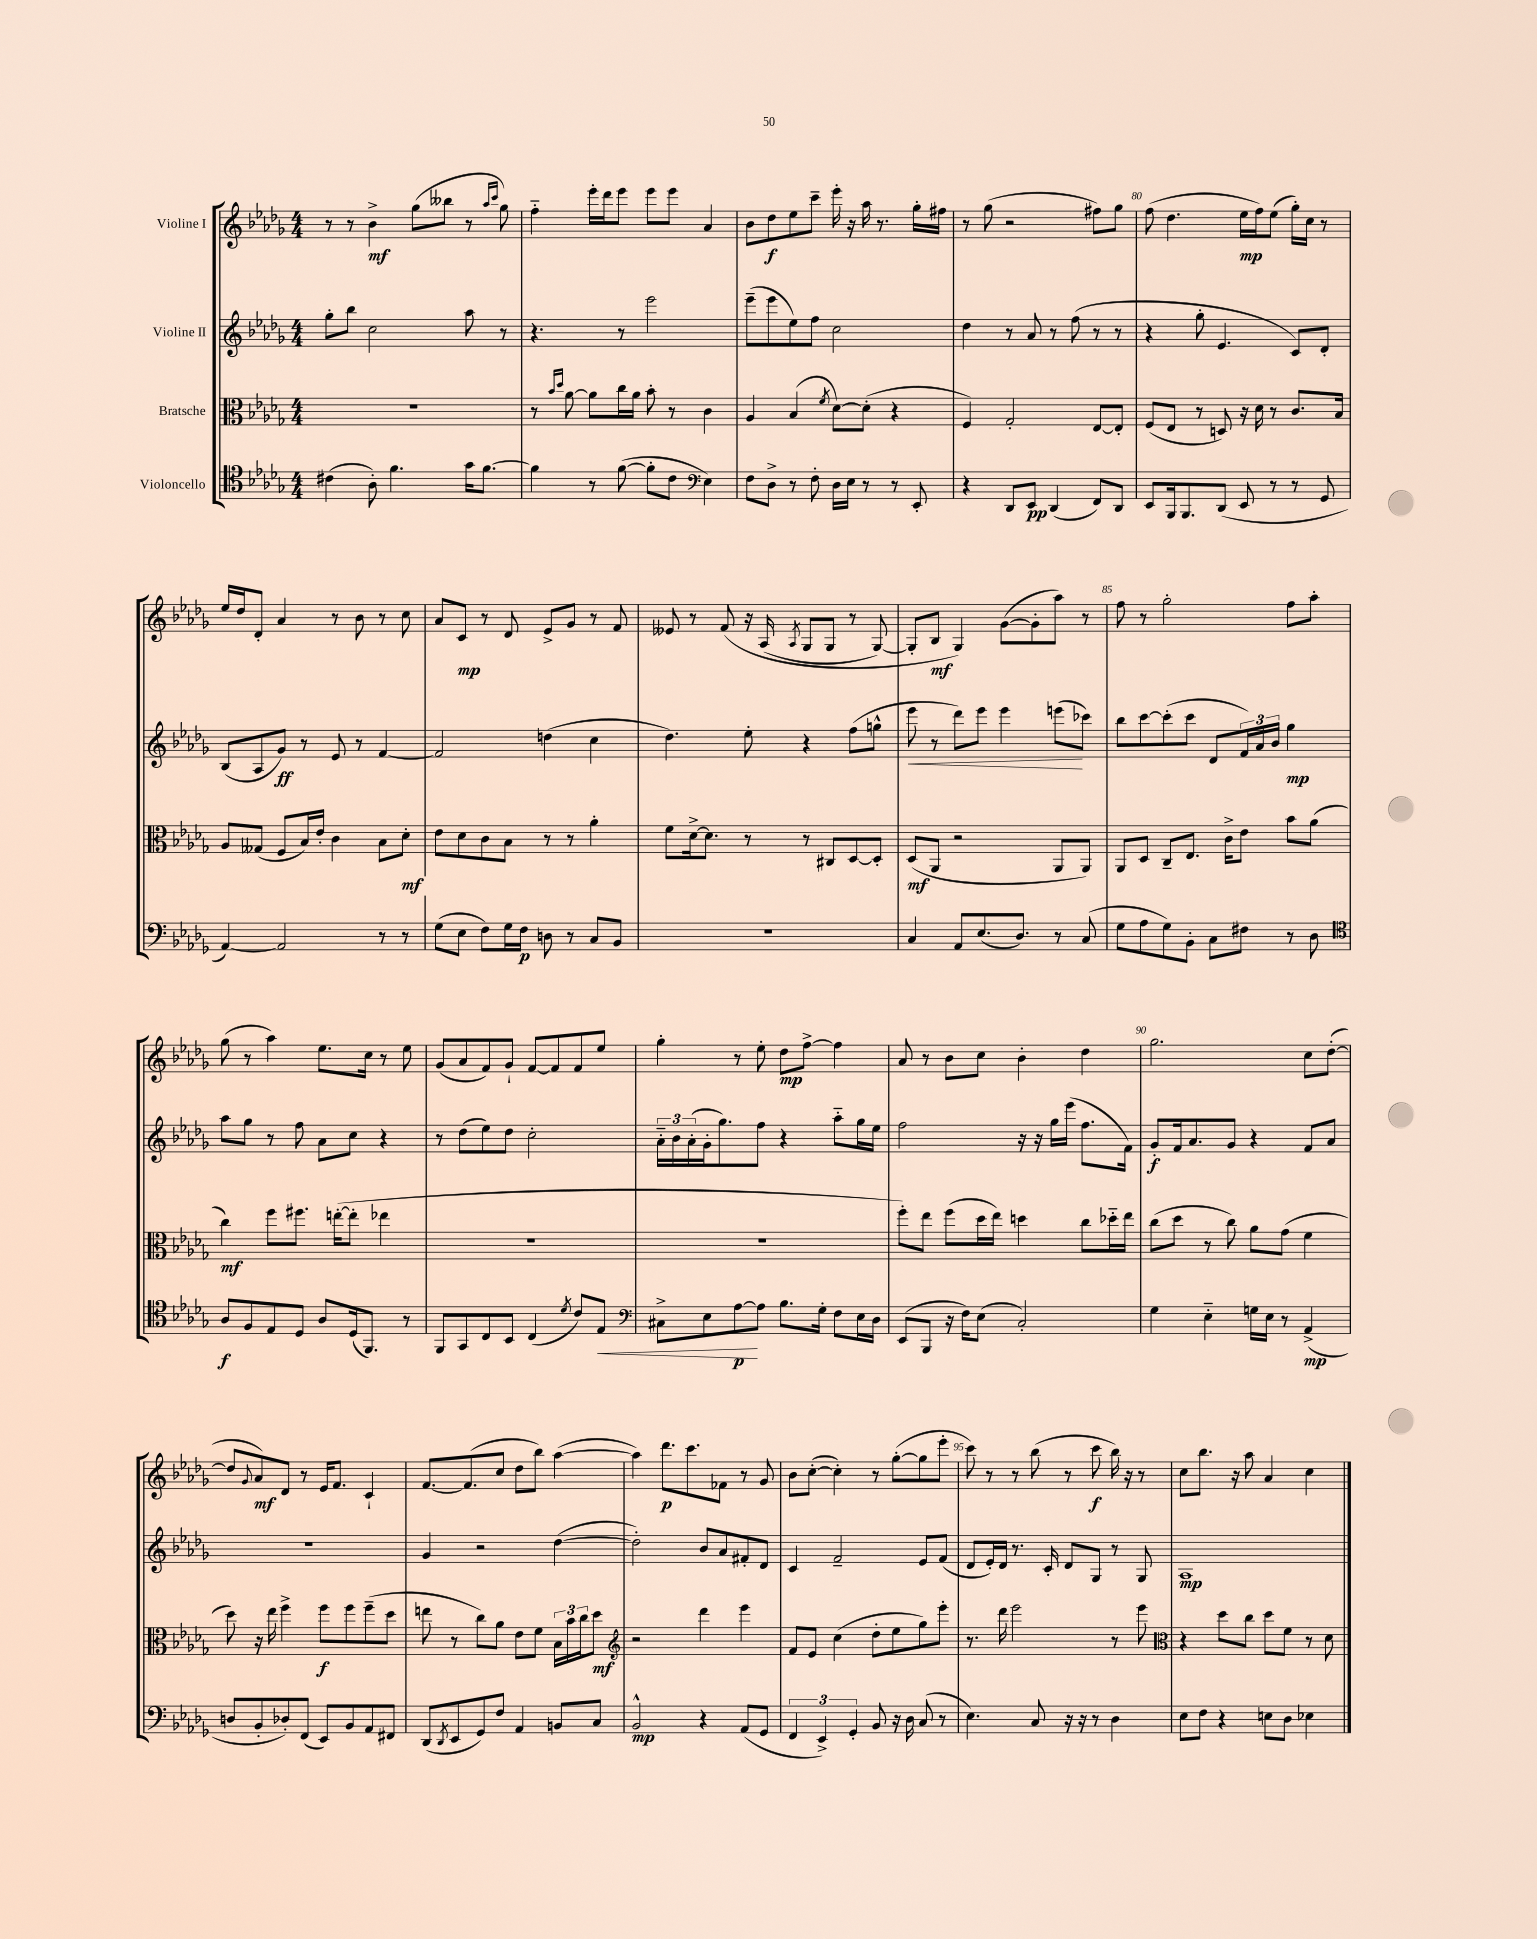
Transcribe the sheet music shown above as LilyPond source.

<<
\new StaffGroup <<
\new Staff = "s0" \with { instrumentName = "Violine I" } {
    \clef treble \key des \major \numericTimeSignature \time 4/4
    r8 r8 bes'4->\mf ges''8( beses''8 r8 \grace { aes''16 c'''16 } ges''8) |
    f''4-_ ees'''16-. des'''16 ees'''8 ees'''8 ees'''8 aes'4 |
    bes'8 des''8\f ees''8 c'''8-- ees'''16-. r16 aes''16 r8. ges''16-. fis''16 |
    r8 ges''8( r2 fis''8) ges''8 |
    f''8( des''4. ees''16\mp f''16) ees''8( ges''16-.) c''16 r8 |
    ees''16 des''16 des'8-. aes'4 r8 bes'8 r8 c''8 |
    aes'8 c'8\mp r8 des'8 ees'8-> ges'8 r8 f'8 |
    eeses'8 r8 f'8\( r16 aes16( \acciaccatura { aes8 } ges8 ges8 r8 ges8~) |
    ges8-. bes8\mf ges4\) ges'8~( ges'8-. aes''8) r8 |
    f''8 r8 ges''2-. f''8 aes''8-. |
    ges''8( r8 aes''4) ees''8. c''16 r8 ees''8 |
    ges'8( aes'8 f'8) ges'8-! f'8~ f'8 f'8 ees''8 |
    ges''4-. r8 ees''8-. des''8\mp f''8~-> f''4 |
    aes'8 r8 bes'8 c''8 bes'4-. des''4 |
    ges''2. c''8 des''8~-.( |
    des''8 \appoggiatura { ges'8 } aes'8\mf) des'8 r8 ees'16 f'8. c'4-! |
    f'8.~ f'8.( c''8 des''8 bes''8) aes''4~( |
    aes''4) des'''8.\p c'''8. fes'8 r8 ges'8 |
    bes'8 c''8~-.( c''4-.) r8 ges''8~-.( ges''8 ees'''8-. |
    c'''8) r8 r8 bes''8( r8 c'''8\f bes''16) r16 r8 |
    c''8 bes''8. r16 aes''8 aes'4 c''4 \bar "|." |
}
\new Staff = "s1" \with { instrumentName = "Violine II" } {
    \clef treble \key des \major \numericTimeSignature \time 4/4
    ges''8-. bes''8 c''2 aes''8 r8 |
    r4. r8 ees'''2 |
    ees'''8--( ees'''8 ees''8) f''8 c''2 |
    des''4 r8 aes'8 r8 f''8( r8 r8 |
    r4 ges''8-. ees'4. c'8) des'8-. |
    bes8( aes8 ges'8\ff) r8 ees'8 r8 f'4~ |
    f'2 d''4( c''4 |
    des''4.) ees''8-. r4 f''8( g''8-^ |
    ees'''8\< r8 des'''8) ees'''8 ees'''4 e'''8\!( ces'''8) |
    bes''8 c'''8~ c'''8-.( c'''8 des'8 \tuplet 3/2 { f'16) aes'16 bes'16 } ges''4\mp |
    aes''8 ges''8 r8 f''8 aes'8 c''8 r4 |
    r8 des''8( ees''8) des''8 c''2-. |
    \tuplet 3/2 { aes'16-_ bes'16 aes'16-.( } ges'16-. ges''8.) f''8 r4 aes''8-_ ges''16 ees''16 |
    f''2 r16 r16 ges''16 ees'''16( f''8. f'16) |
    ges'8-.\f f'16 aes'8. ges'8 r4 f'8 aes'8 |
    R1 |
    ges'4 r2 des''4~( |
    des''2-.) bes'8 aes'8 fis'8-. des'8 |
    c'4 f'2-- ees'8 f'8( |
    des'8 ees'16-.) des'16 r8. c'16-. des'8 ges8 r8 ges8 |
    aes1\mp \bar "|." |
}
\new Staff = "s2" \with { instrumentName = "Bratsche" } {
    \clef alto \key des \major \numericTimeSignature \time 4/4
    R1 |
    r8 \grace { bes'16 des''16 } aes'8~ aes'8 c''16 aes'16 bes'8-. r8 c'4 |
    aes4 bes4( \acciaccatura { f'8 } des'8~) des'8-.( r4 |
    f4) ges2-. ees8~ ees8-. |
    f8( ees8 r8 d8) r16 des'16 r8 c'8. bes16 |
    aes8 geses8( f8 bes16) ees'16-. c'4 bes8 des'8-.\mf |
    ees'8 des'8 c'8 bes8 r8 r8 aes'4-. |
    f'8 des'16~-> des'8. r8 r8 cis8 des8~ des8-. |
    des8\mf( aes,8 r2 aes,8 aes,8) |
    aes,8 des8 c8-- ees8. c'16-> ees'8 bes'8 aes'8( |
    c''4\mf) f''8 fis''8. e''16~-.( e''8-. ees''4 |
    r1 |
    R1 |
    f''8-.) ees''8 f''8( des''16 ees''16) d''4 c''8 des''16-_ ees''16 |
    c''8( des''8 r8 c''8) aes'8 ges'8( f'4 |
    des''8) r16 ees''16 f''4-> f''8\f f''8 f''8--( des''8 |
    e''8 r8 c''8) aes'8 ees'8 f'8 \tuplet 3/2 { bes16 bes'16 c''16 } des''8\mf |
    \clef treble r2 des'''4 ees'''4 |
    f'8 ees'8 c''4( des''8-. ees''8 ges''8) ees'''8-. |
    r8. des'''16 ees'''2 r8 ees'''8 |
    \clef alto r4 des''8 c''8 des''8 f'8 r8 des'8 \bar "|." |
}
\new Staff = "s3" \with { instrumentName = "Violoncello" } {
    \clef tenor \key des \major \numericTimeSignature \time 4/4
    cis'4( aes8-.) f'4. ges'16 f'8.~ |
    f'4 r8 f'8~( f'8-. c'8 \clef bass ees4) |
    f8 des8-> r8 f8-. des16 ees16 r8 r8 ees,8-. |
    r4 des,8 ees,8\pp des,4( f,8) des,8 |
    ees,8 bes,,16 bes,,8. des,8( ees,8 r8 r8 ges,8 |
    aes,4~) aes,2 r8 r8 |
    ges8( ees8 f8) ges16 f16\p d8 r8 c8 bes,8 |
    R1 |
    c4 aes,8 ees8.( des8.) r8 c8( |
    ges8 aes8 ges8) bes,8-. c8 fis8 r8 des8 |
    \clef tenor aes8\f f8 ees8 des8 aes8 des16( f,8.) r8 |
    f,8 ges,8 c8 bes,8 c4( \acciaccatura { des'8 } c'8) ees8\< |
    \clef bass cis8-> ees8 aes8~\p\! aes8 bes8. ges16-. f8 ees16 des16 |
    ees,8( bes,,8 r16 f16) ees8( c2-.) |
    ges4 ees4-_ g16 ees16 r8 aes,4->\mp( |
    d8 bes,8-. des8-.) f,8( ees,8) bes,8 aes,8 fis,8 |
    des,8( \acciaccatura { des,8 } ees,8 ges,8) f8 aes,4 b,8 c8 |
    bes,2-^\mp r4 aes,8( ges,8 |
    \tuplet 3/2 { f,4 ees,4->) ges,4-. } bes,8 r16 des16 c8( r8 |
    ees4.) c8 r16 r16 r8 des4 |
    ees8 f8 r4 e8 des8 ees4 \bar "|." |
}
>>
>>
\layout { \context { \Score currentBarNumber = #76 \override BarNumber.break-visibility = ##(#f #t #t) barNumberVisibility = #(every-nth-bar-number-visible 5) } }
